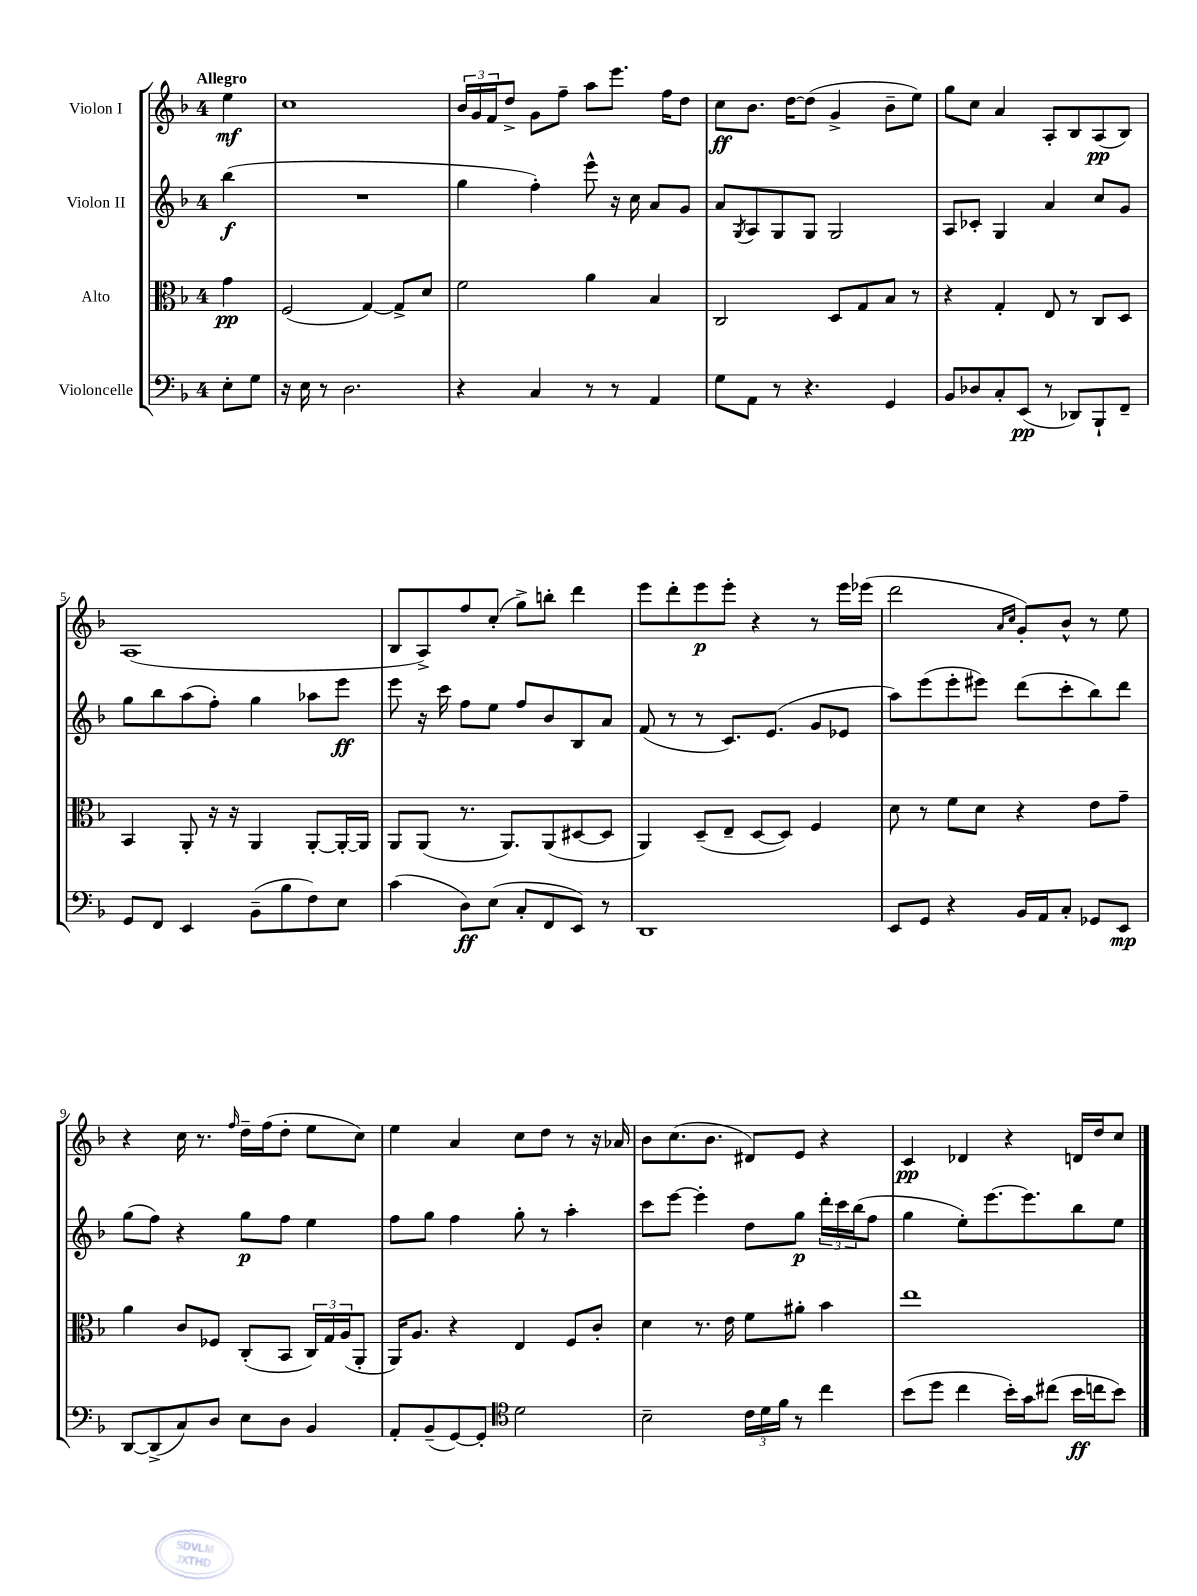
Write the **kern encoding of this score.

**kern	**kern	**kern	**kern
*staff4	*staff3	*staff2	*staff1
*clefF4	*clefC3	*clefG2	*clefG2
*k[b-]	*k[b-]	*k[b-]	*k[b-]
*M4/4	*M4/4	*M4/4	*M4/4
8E'	4g	(4bb-	4ee
8G	.	.	.
=	=	=	=
16r	(2F	1r	1cc
16E	.	.	.
8r	.	.	.
2.D	.	.	.
.	[4G)	.	.
.	8G^]	.	.
.	8d	.	.
=	=	=	=
4r	2f	4gg	24b-
.	.	.	24g
.	.	.	24f
.	.	.	8dd^
4C	.	4ff')	8g
.	.	.	8ff~
8r	4a	8eee^^	8aa
8r	.	16r	8.eee
.	.	16cc	.
4AA	4B-	8a	.
.	.	.	16ff
.	.	8g	8dd
=	=	=	=
8G	2C	8a	8cc
.	.	8qG	.
8AA	.	8A	8.b-
8r	.	8G	.
.	.	.	[16dd
4.r	.	8G	(8dd]
.	8D	2G	4g^
.	8G	.	.
4GG	8B-	.	8b-~
.	8r	.	8ee)
=	=	=	=
8BB-	4r	8A	8gg
8D-	.	8c-'	8cc
8C'	4G'	4G	4a
(8EE	.	.	.
8r	8E	4a	8A'
8DD-)	8r	.	8B-
8BBB-`	8C	8cc	(8A
8FF~	8D	8g	8B-)
=	=	=	=
8GG	4BB-	8gg	(1A
8FF	.	8bb-	.
4EE	8AA'	(8aa	.
.	16r	8ff')	.
.	16r	.	.
(8BB-~	4AA	4gg	.
8B-	.	.	.
8F)	[8AA'	8aa-	.
8E	16AA'_	8eee	.
.	16AA]	.	.
=	=	=	=
(4c	8AA	8eee	8B-
.	(8AA	16r	8A^)
.	.	16ccc	.
8D)	8.r	8ff	8ff
(8E	.	8ee	(8cc'
.	8.AA)	.	.
8C'	.	8ff	8gg^)
8FF	(8AA	8b-	8bb'
8EE)	[8D#	8B-	4ddd
8r	8D#]	8a	.
=	=	=	=
1DD	4AA)	(8f	8eee
.	.	8r	8ddd'
.	(8D~	8r	8eee
.	8E~	8.c)	8eee'
.	[8D	.	4r
.	.	(8.e	.
.	8D])	.	.
.	4F	8g	8r
.	.	8e-	16eee
.	.	.	(16eee-
=	=	=	=
8EE	8d	8aa)	2ddd
8GG	8r	(8eee	.
4r	8f	8eee'	.
.	8d	8eee#)	.
.	.	.	16qqa
.	.	.	16qqcc
16BB-	4r	(8ddd	8g')
16AA	.	.	.
8C'	.	8ccc'	8b-^^
8GG-	8e	8bb-)	8r
8EE	8g~	8ddd	8ee
=	=	=	=
[8DD	4a	(8gg	4r
(8DD^]	.	8ff)	.
8C)	8c	4r	16cc
.	.	.	8.r
8D	8F-	.	.
.	.	.	16qqff
8E	(8C'	8gg	16dd~
.	.	.	(16ff
8D	8BB-	8ff	8dd'
4BB-	24C)	4ee	8ee
.	24G	.	.
.	(24A	.	.
.	8AA'	.	8cc)
=	=	=	=
8AA'	16AA)	8ff	4ee
.	8.A	.	.
(8BB-~	.	8gg	.
[8GG)	4r	4ff	4a
8GG']	.	.	.
*clefC4	*	*	*
2d	4E	8gg'	8cc
.	.	8r	8dd
.	8F	4aa'	8r
.	8c'	.	16r
.	.	.	16a-
=	=	=	=
2B-~	4d	8ccc	8b-
.	.	[8eee	(8.cc
.	8.r	4eee']	.
.	.	.	8.b-
.	16e	.	.
24c	8f	8dd	8d#)
24d	.	.	.
24f	.	.	.
8r	8a#'	8gg	8e
4cc	4b-	24ddd'	4r
.	.	24ccc	.
.	.	(24bb-	.
.	.	8ff	.
=	=	=	=
(8b-	1ee	4gg	4c
8dd	.	.	.
4cc	.	8ee')	4d-
.	.	[8.eee	.
16b-')	.	.	4r
16g	.	8.eee]	.
(8cc#	.	.	.
16b-	.	8bb-	16d
16cc	.	.	16dd
8b-)	.	8ee	8cc
==	==	==	==
*-	*-	*-	*-
